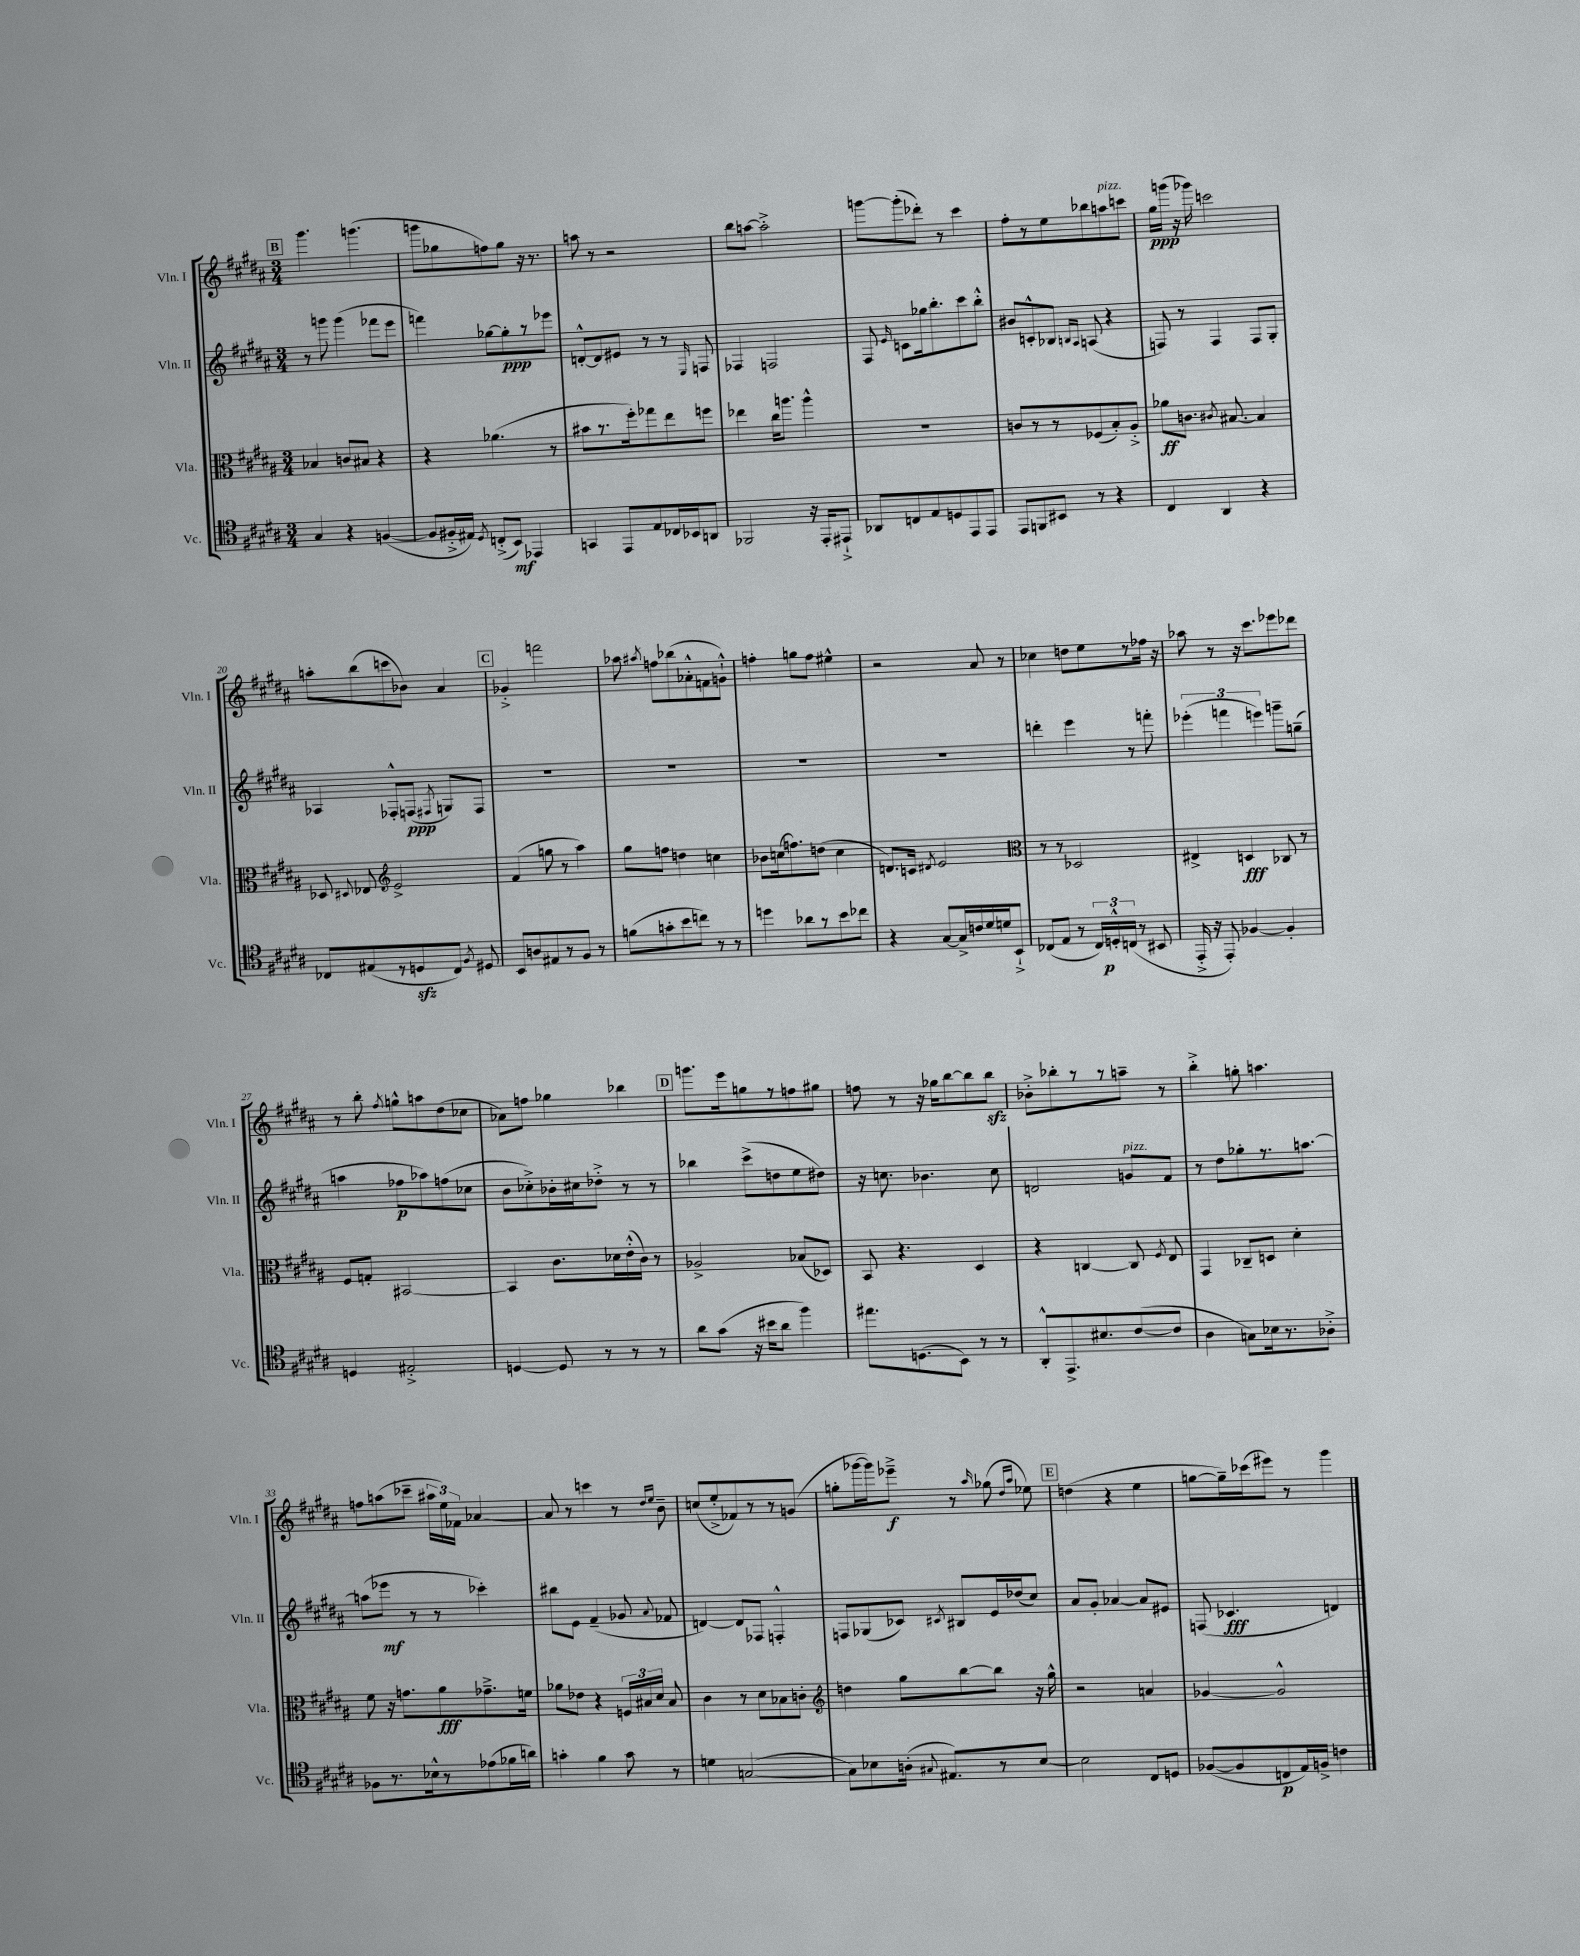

**kern	**dynam	**kern	**dynam	**kern	**dynam	**kern	**dynam
*part4	*part4	*part3	*part3	*part2	*part2	*part1	*part1
*staff4	*staff4	*staff3	*staff3	*staff2	*staff2	*staff1	*staff1
*I"Vc.	*	*I"Vla.	*	*I"Vln. II	*	*I"Vln. I	*
*I'Vc.	*	*I'Vla.	*	*I'Vln. II	*	*I'Vln. I	*
*clefC4	*	*clefC3	*	*clefG2	*	*clefG2	*
*k[f#c#g#d#a#]	*	*k[f#c#g#d#a#]	*	*k[f#c#g#d#a#]	*	*k[f#c#g#d#a#]	*
*M3/4	*	*M3/4	*	*M3/4	*	*M3/4	*
!!LO:REH:place=s1:t=B
=13	=13	=13	=13	=13	=13	=13	=13
4G#/	.	4B-X/	.	8r	.	4.ggg#\	.
.	.	.	.	8gggn\	.	.	.
4r	.	8cn/L	.	(4ggg\	.	.	.
.	.	8B#X/J	.	.	.	(4.gggn\	.
([4Fn/	.	4r	.	8fff-X\L	.	.	.
.	.	.	.	8eee\J	.	.	.
=14	=14	=14	=14	=14	=14	=14	=14
8F/L]	.	4r	.	4fffn\)	.	8gggn\L	.
16F#X'^/L	.	.	.	.	.	8gg-X\	.
16E#X/JJ)	.	.	.	.	.	.	.
8qD#/	.	.	.	.	.	.	.
(8Cn'^/L	.	(4.a-X\	.	[8gg-X\L	.	8ffn\)	.
8BB/J)	mf	.	.	8gg-'\]	ppp	8gg-\J	.
4EE-X/	.	.	.	8r	.	16r	.
.	.	.	.	.	.	8.r	.
.	.	8r	.	8eee-X\J	.	.	.
=15	=15	=15	=15	=15	=15	=15	=15
4GGn/	.	8b#X\L	.	[8dn'^^/L	.	8aan\	.
.	.	8.r	.	8d/]	.	8r	.
8EE/L	.	.	.	8e#X/J	.	2r	.
.	.	16ff#'\k)	.	.	.	.	.
8E/	.	8gg-X\	.	8r	.	.	.
16C-X/L	.	8ee\	.	8r	.	.	.
16BB-X/J	.	.	.	.	.	.	.
.	.	.	.	16qqE/	.	.	.
8AAn/J	.	8ffn\J	.	8Fn/	.	.	.
=16	=16	=16	=16	=16	=16	=16	=16
2FF-X/	.	4ee-X\	.	4F-X/	.	8bb\L	.
.	.	.	.	.	.	[8aan\J	.
.	.	16cc#\KL	.	2Fn/	.	2aa'^\]	.
.	.	8.aan\J	.	.	.	.	.
16r	.	4aa^^\	.	.	.	.	.
16EE'/KL	.	.	.	.	.	.	.
8EE#X`^/J	.	.	.	.	.	.	.
=17	=17	=17	=17	=17	=17	=17	=17
8AA-X/L	.	2.r	.	8F#/	.	[8gggn\L	.
.	.	.	.	16qqe/	.	.	.
8Cn/	.	.	.	8cn\L	.	(8ggg'\]	.
8E/	.	.	.	16gg-X\k	.	8ddd-X'\J)	.
.	.	.	.	8.bb'\	.	.	.
8Dn/	.	.	.	.	.	8r	.
8EE/	.	.	.	8ccc#\	.	4ccc#\	.
8EE/J	.	.	.	8bb'^^\J	.	.	.
=18	=18	=18	=18	=18	=18	=18	=18
8EE/L	.	8cn/L	.	8b#X/L	.	8ff#'\L	.
8FFn/	.	8r	.	8cn'^^/	.	8r	.
8BB#X/J	.	8r	.	8B-X/J	.	8ee\	.
.	.	.	.	16qqBn/LL	.	.	.
.	.	.	.	16qqA#/JJ	.	.	.
8r	.	(8F-X/	.	(8An/	.	8bb-X\	.
!	!	!	!	!	!	!LO:TX:a:i:t=pizz.	!
4r	.	8B'/)	.	4r	.	8aan\	.
.	.	8A#'^/J	.	.	.	8cccn\J	.
=19	=19	=19	=19	=19	=19	=19	=19
4C#/	.	8a-X\L	ff	8Fn/)	.	16gg#\LL	ppp
.	.	.	.	.	.	(16gggn\JJ	.
.	.	8.cn\J	.	8r	.	16r	.
.	.	.	.	.	.	16ggg-X\)	.
4AA#/	.	.	.	4F/	.	2cccn\	.
.	.	8qc#X/	.	.	.	.	.
.	.	[8.B#X/	.	.	.	.	.
4r	.	4B#/]	.	8F/L	.	.	.
.	.	.	.	8G#'/J	.	.	.
!!LO:LB:g=z
=20	=20	=20	=20	=20	=20	=20	=20
8C-X/L	.	8D-X/	.	4A-X/	.	8aan'\L	.
.	.	8qqD#X/	.	.	.	.	.
(8E#X/	.	8E-X/	.	.	.	(8bb\	.
*	*	*clefG2	*	*	*	*	*
8r	.	2e^/	.	8F-X'^^/L	.	8cccn\	.
8Dnzz/	.	.	.	(8Fn/J	ppp	8b-X\J)	.
.	.	.	.	8qF#X/	.	.	.
8C-/J)	.	.	.	8Gn/L)	.	4a#/	.
8qF#/	.	.	.	.	.	.	.
8D#X/	.	.	.	8F#/J	.	.	.
!!LO:REH:place=s1:t=C
=21	=21	=21	=21	=21	=21	=21	=21
8BB/L	.	(4f#/	.	2.r	.	4g-X'^/	.
8An/	.	.	.	.	.	.	.
8E#X/	.	8ggn\	.	.	.	2fffn\	.
8r	.	8r	.	.	.	.	.
8F#/J	.	4aa#\)	.	.	.	.	.
8r	.	.	.	.	.	.	.
=22	=22	=22	=22	=22	=22	=22	=22
(8fn\L	.	8gg#\L	.	2.r	.	8aa-X\	.
.	.	.	.	.	.	8qaa#X/	.
8gn'\	.	8ffn\J	.	.	.	8ffn\L	.
8b\	.	4ddn\	.	.	.	(8bb-X\	.
8ccn\J)	.	.	.	.	.	8a-X'^^\	.
8r	.	4ccn\	.	.	.	8fn\	.
8r	.	.	.	.	.	8gn`^^\J)	.
=23	=23	=23	=23	=23	=23	=23	=23
4ddn\	.	8b-X\L	.	2.r	.	4ffn'\	.
.	.	(16ccn\k	.	.	.	.	.
.	.	8.ffn\)	.	.	.	.	.
8a-X\L	.	.	.	.	.	8ggn\L	.
8r	.	(8ddn\J	.	.	.	8ff\J	.
8b\	.	4cc\	.	.	.	4ee#X^^\	.
8cc-X\J	.	.	.	.	.	.	.
=24	=24	=24	=24	=24	=24	=24	=24
4r	.	8.dn/L)	.	2.r	.	2r	.
.	.	16cn/Jk	.	.	.	.	.
.	.	8qd#X/	.	.	.	.	.
[8G#/L	.	2e/	.	.	.	.	.
16G#^/L]	.	.	.	.	.	.	.
16cn/	.	.	.	.	.	.	.
16d#/	.	.	.	.	.	8a#/	.
16dn/J	.	.	.	.	.	.	.
8BB`^/J	.	.	.	.	.	8r	.
=25	=25	=25	=25	=25	=25	=25	=25
*	*	*clefC3	*	*	*	*	*
(8C-X/L	.	8r	.	4dddn'\	.	4cc-X\	.
8E/J	.	8r	.	.	.	.	.
8r	.	2D-X/	.	4eee\	.	8ddn\L	.
24C-/LL)	.	.	.	.	.	8ee\	.
24Dn'^^/	p	.	.	.	.	.	.
(24Cn/JJ	.	.	.	.	.	.	.
8r	.	.	.	8r	.	8r	.
8BB#X/	.	.	.	8fffn'\	.	16ff-X\Jk	.
.	.	.	.	.	.	16r	.
=26	=26	=26	=26	=26	=26	=26	=26
16EE'^/	.	4E#X^/	.	(6eee-X'\	.	8aa-X\	.
16r	.	.	.	.	.	.	.
8EE'/)	.	.	.	.	.	8r	.
.	.	.	.	6fffn\	.	.	.
[4F-X/	.	4Dn/	fff	.	.	16r	.
.	.	.	.	.	.	8.ccc#\L	.
.	.	.	.	6eeen\)	.	.	.
4F-'/]	.	8C-X/	.	8gggn~\L	.	8eee-X\	.
.	.	8r	.	(8ggn~\J	.	8ddd-X\J	.
!!LO:LB:g=z
=27	=27	=27	=27	=27	=27	=27	=27
4Dn/	.	8F#/L	.	4aan\	.	8r	.
.	.	8Gn'/J	.	.	.	8bb'\	.
.	.	.	.	.	.	8qff#/	.
2E#X'^/	.	[2BB#X/	.	8ff-X\L	p	8ggn^^\L	.
.	.	.	.	8aa-X\)	.	8aan\	.
.	.	.	.	(8ffn\	.	(8dd#\	.
.	.	.	.	8cc-X\J	.	8cc-X\J	.
=28	=28	=28	=28	=28	=28	=28	=28
[4Dn/	.	4BB#/]	.	8b\L	.	8a-X\L)	.
.	.	.	.	8cc-X'^\)	.	8ffn\J	.
8D/]	.	8.c#\L	.	16b-X'\L	.	4gg-X\	.
.	.	.	.	16cc#X\J	.	.	.
8r	.	.	.	8dd-X'^\J	.	.	.
.	.	16d-X\L	.	.	.	.	.
8r	.	(16e'^^\	.	8r	.	4bb-X\	.
.	.	16c#\JJ)	.	.	.	.	.
8r	.	8r	.	8r	.	.	.
!!LO:REH:place=s1:t=D
=29	=29	=29	=29	=29	=29	=29	=29
8a#\L	.	2A-X^/	.	4bb-X\	.	8.gggn\L	.
(8g#\J	.	.	.	.	.	.	.
.	.	.	.	.	.	16eee\k	.
16r	.	.	.	(8ccc#^\L	.	8ggn\	.
16b#X\KL	.	.	.	.	.	.	.
8a#\J	.	.	.	8ddn\	.	8r	.
4ff#\)	.	(8B-X/L	.	8ee\	.	8ffn\	.
.	.	8D-X/J)	.	8dd#X\J)	.	8gg#X\J	.
=30	=30	=30	=30	=30	=30	=30	=30
8.ee#X\L	.	8BB/	.	16r	.	8ffn\	.
.	.	.	.	8.ccn\	.	.	.
.	.	4.r	.	.	.	8r	.
(8.Dn\	.	.	.	.	.	.	.
.	.	.	.	4.b-X\	.	16r	.
.	.	.	.	.	.	16gg-X\KL	.
8BB\J)	.	.	.	.	.	[8bb\	.
8r	.	4D#/	.	.	.	8bb\]	.
8r	.	.	.	8cc\	.	8bbzz\J	.
=31	=31	=31	=31	=31	=31	=31	=31
8AA#'^^/L	.	4r	.	2dn/	.	8b-X'^\L	.
8.EE^/	.	.	.	.	.	8bb-X'\	.
.	.	[4Cn/	.	.	.	8r	.
8.B#X/	.	.	.	.	.	.	.
.	.	.	.	.	.	8r	.
!	!	!	!	!LO:TX:a:i:t=pizz.	!	!	!
([8c#/	.	8C/]	.	8gn/L	.	8aan~\J	.
.	.	8qF#/	.	.	.	.	.
8c#/J]	.	8E/	.	8f#/J	.	8r	.
=32	=32	=32	=32	=32	=32	=32	=32
4A#\	.	4GG#/	.	8r	.	4bb'^\	.
.	.	.	.	8dd#\L	.	.	.
8Gn\L)	.	8C-X~/L	.	8gg-X'\	.	8ggn'\	.
16B-X\k	.	8Dn/J	.	8.r	.	4.aan\	.
8.r	.	.	.	.	.	.	.
.	.	4d#'\	.	.	.	.	.
.	.	.	.	[8.aan\J	.	.	.
8A-X'^\J	.	.	.	.	.	.	.
!!LO:LB:g=z
=33	=33	=33	=33	=33	=33	=33	=33
8F-X\L	.	8f#\	.	(8aan\L]	.	8ffn\L	.
8.r	.	16r	.	8eee-X\J	mf	(8aan\	.
.	.	8.gn\L	.	.	.	.	.
.	.	.	.	8r	.	8ccc-X~\J	.
16B-X^^\k	.	.	.	.	.	.	.
8r	.	8a#\	fff	8r	.	24aa#X\LL	.
.	.	.	.	.	.	24ee\)	.
.	.	.	.	.	.	24f-X\JJ	.
(8e-X\	.	8.g-X~^\	.	4ccc-X'\)	.	[4a-X/	.
16f-X\L	.	.	.	.	.	.	.
16an\JJ)	.	16fn\Jk	.	.	.	.	.
=34	=34	=34	=34	=34	=34	=34	=34
4gn'\	.	8a-X\L	.	8bb#X\L	.	8a-/]	.
.	.	8e-X\J	.	8e\J	.	8r	.
4f#\	.	4r	.	(4f#~/	.	4cccn\	.
8g\	.	24Fn/LL	.	8g-X/	.	8r	.
.	.	24B#X/	.	.	.	.	.
.	.	24d#/JJ	.	.	.	.	.
.	.	.	.	.	.	16qqdd#/LL	.
.	.	.	.	8qqa#/	.	16qqee/JJ	.
8r	.	8B#/	.	8f-X/	.	8b~\	.
=35	=35	=35	=35	=35	=35	=35	=35
4dn\	.	4c#\	.	[4dn/)	.	(8ccn/L	.
.	.	.	.	.	.	8ee'^/	.
([2Gn/	.	8r	.	8d/L]	.	8f-X/)	.
.	.	8d#\L	.	8F-X/J	.	8r	.
.	.	8B-X\	.	4Fn'^^/	.	8r	.
.	.	8cn'\J	.	.	.	(8gn/J	.
=36	=36	=36	=36	=36	=36	=36	=36
*	*	*clefG2	*	*	*	*	*
8G\L])	.	4ddn\	.	8Fn/L	.	8ggn'\L	.
8B-X\	.	.	.	(8G-X/	.	[16ggg-X\L	.
.	.	.	.	.	.	16ggg-\J])	.
(16An'\Jk	.	8gg#\L	.	8c-X/J)	.	8eee-X~^\J	f
8qqG#X/	.	.	.	.	.	.	.
8.E#X/L)	.	.	.	.	.	.	.
.	.	.	.	8qc#X/	.	.	.
.	.	[8bb\	.	8B#X/L	.	8r	.
.	.	.	.	.	.	16qqaa#/	.
8r	.	8bb\J]	.	16e/L	.	(8gg-X\	.
.	.	.	.	(16dd-X/J	.	.	.
.	.	.	.	.	.	16qqdd#/LL	.
.	.	.	.	.	.	16qqaa#/JJ	.
[8B-/J	.	16r	.	8cc#/J)	.	8ee-X\)	.
.	.	16gg#^^\	.	.	.	.	.
!!LO:REH:place=s1:t=E
=37	=37	=37	=37	=37	=37	=37	=37
2B-\]	.	2r	.	8a#/L	.	(4ddn\	.
.	.	.	.	8g#'/J	.	.	.
.	.	.	.	[4a-X/	.	4r	.
8C#/L	.	4an/	.	8a-/L]	.	4ee\	.
8Dn/J	.	.	.	8e#X/J	.	.	.
=38	=38	=38	=38	=38	=38	=38	=38
([8F-X/L	.	[4g-X/	.	(8Fn/	.	[8ggn\L	.
8F-/]	.	.	.	4.c-X/	fff	16gg~\L])	.
.	.	.	.	.	.	(16ccc-X\J	.
8Cn/	p	2g-^^/]	.	.	.	8eee#X\J)	.
16E/L)	.	.	.	.	.	8r	.
16Fn^/JJ	.	.	.	.	.	.	.
4cn\	.	.	.	4dn/)	.	4ggg#\	.
==	==	==	==	==	==	==	==
*-	*-	*-	*-	*-	*-	*-	*-
